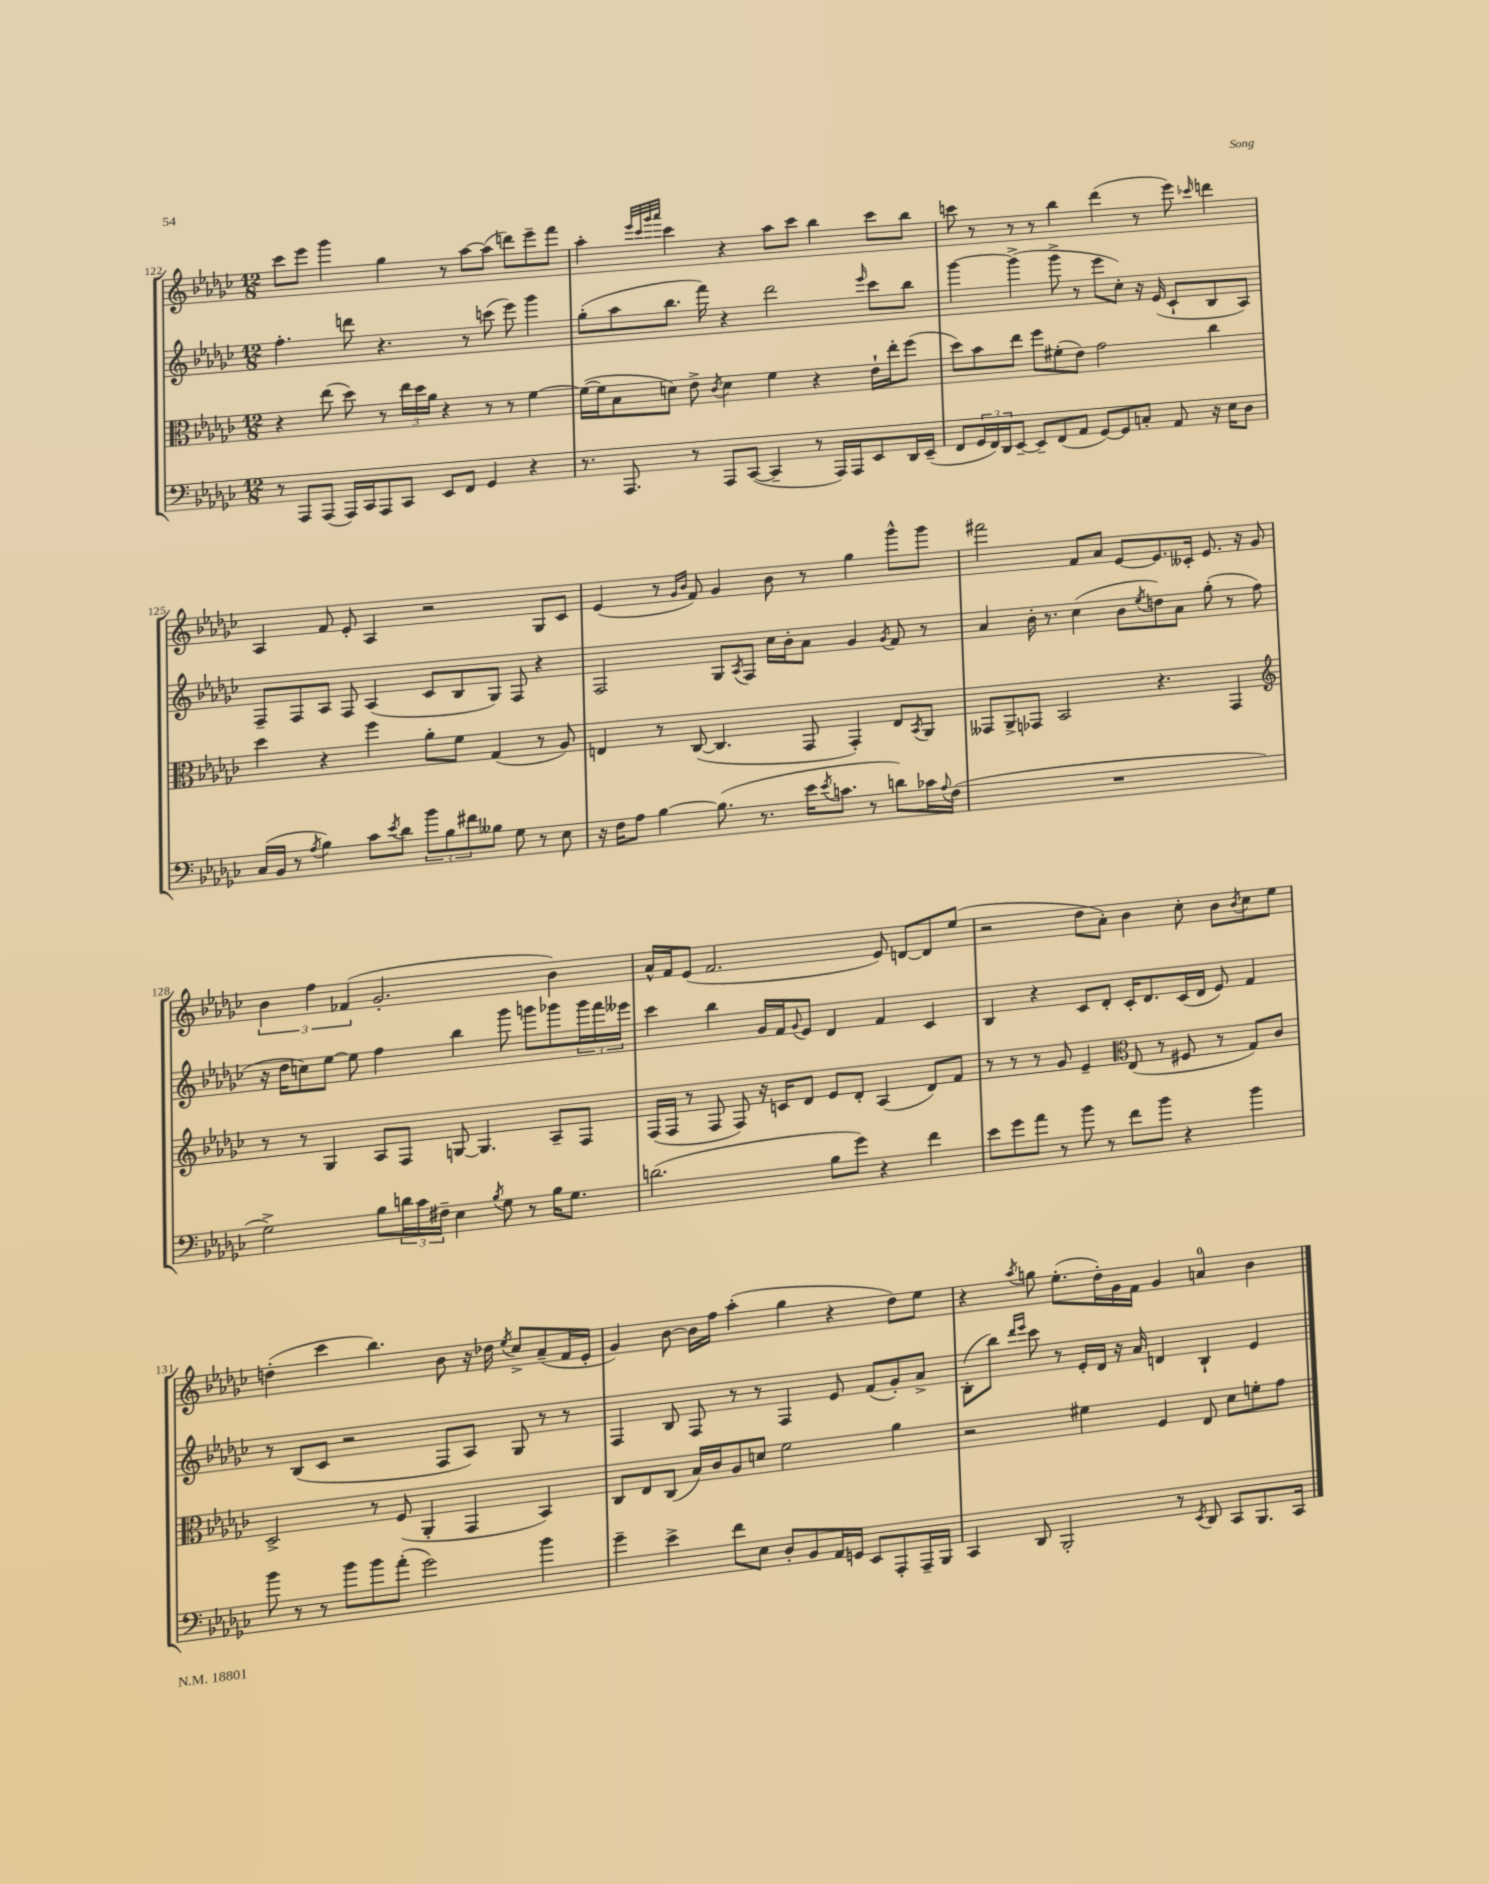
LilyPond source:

<<
\new StaffGroup <<
\new Staff = "s0" {
    \clef treble \key ges \major \numericTimeSignature \time 12/8
    ces'''8 ees'''8 ges'''4 ges''4 r8 aes''8~ aes''8( d'''8) ees'''8-- f'''8 |
    aes''4-. \grace { ees'''32 ces'''32 ges'''32 aes'''32 } ces'''4 r4 aes''8 ces'''8 bes''4 ces'''8 bes''8 |
    c'''8 r8 r8 r8 bes''4 des'''4( r8 ees'''8) \grace { ces'''16 } d'''4 |
    aes4 f'8 ees'8-. aes4 r2 ges8 ces'8 |
    ees'4( r8 \grace { ges'16 bes'16 } f'8) ges'4 bes'8 r8 ges''4 ges'''8-^ ges'''8 |
    fis'''2 f'8 aes'8 ees'8~ ees'8. ceses'16-. ees'8. r16 ges'8 |
    \tuplet 3/2 { bes'4 f''4 fes'4( } ges'2.-. bes'4) |
    aes'16-^ f'16 ees'8( f'2. ees'8) d'8~ d'8 ees''8( |
    r2 des''8 aes'8-.) bes'4 ces''8-. bes'8 \acciaccatura { bes'8 } ces''8 ees''8 |
    d''4-.( ces'''4 bes''4.) bes'8 r16 des''16 \acciaccatura { ees''8 } ces''8-> aes'8--( f'16 ees'16-. |
    ges'4) bes'8~ bes'16 f''16 aes''4-.( ges''4 r4 des''8) ees''8 |
    r4 \acciaccatura { aes''8 } g''8 ees''8.-.( des''16-.) ges'16 f'16 ges'4 a'4-0 bes'4 \bar "|." |
}
\new Staff = "s1" {
    \clef treble \key ges \major \numericTimeSignature \time 12/8
    f''4.-. d'''8 r4. r8 c'''8( ees'''8) ges'''4 |
    ges''8-.( aes''8 bes''8. f'''16) r4 des'''2 \grace { ees'''16 } ces'''8 bes''8 |
    ges'''4~ ges'''4->( ges'''8-> r8 ees'''8 ces''8-.) r16 ees'16( ces'8-! bes8 aes8) |
    f8-- f8 aes8 f8 aes4( ces'8 bes8 ges8) f8 r4 |
    f2 ges8 \acciaccatura { aes8 } f8 ces''16 bes'16-. aes'8 ges'4 \acciaccatura { ges'8 } f'8 r8 |
    aes'4 bes'16-. r8. ces''4( bes'8 \acciaccatura { ees''8 } d''8) aes'8 ges''8-.( r8 f''8 |
    r16 des''16 c''8) ees''8~ ees''8 f''4 bes''4 ges'''8 g'''8 ges'''8 \tuplet 3/2 { ges'''16 f'''16 eeses'''16 } |
    ces'''4 bes''4 ges'16 f'16 \appoggiatura { ges'8 } ees'8 des'4 f'4 ces'4 |
    bes4 r4 ces'8 des'8-. ces'16-. des'8. ces'16( des'16 ees'8) f'4 |
    r8 bes8( ces'8 r2 f8 aes8) ges8 r8 r8 |
    f4 bes8 f8 r8 r8 f4 ees'8 f'8( ges'8-.) aes'8-> |
    bes8-.( bes''8) \grace { des'''16 ees'''16 } ces'''8 r8 ees'16-. des'16 r16 aes'16 d'4 bes4-! ees'4 \bar "|." |
}
\new Staff = "s2" {
    \clef alto \key ges \major \numericTimeSignature \time 12/8
    r4 ees''8( des''8) r8 \tuplet 3/2 { ees''16 des''16 aes'16 } r4 r8 r8 f'4~ |
    f'16~( f'16 bes8 d'8) ees'8-> \acciaccatura { ces'8 } d'4 f'4 r4 ees'16-! ees''16-. f''8( |
    des''8) bes'8 ees''8 f''8 fis'8-.( ees'8) ges'2 ces''4 |
    des''4 r4 f''4 aes'8-. f'8 ges4( r8 aes8) |
    e4 r8 ces8~( ces4. ges,8 ges,4-.) e8 \acciaccatura { bes,8 } aes,8 |
    geses,8 aes,8-> ges,8 bes,2 r4. ges,4 |
    \clef treble r8 r8 ges4 aes8 f8 g8~ g4. aes8-- f8 |
    f16( f16 r8 f8 f8) r16 c'16 des'8 ees'8 des'8-. aes4( des'8) f'8 |
    r8 r8 r8 ges'8 ees'4-- \clef alto ees8( r8 fis8 r8 ges8) ces'8 |
    des2-> r8 f8( aes,4-. ges,4 bes,4) |
    ces8 ees8 ces8( bes16) ces'16 aes8 d'8 f'2 aes'4 |
    r2 fis'4 f4 ees8 des'8 f'8-. ges'8 \bar "|." |
}
\new Staff = "s3" {
    \clef bass \key ges \major \numericTimeSignature \time 12/8
    r8 aes,,8 aes,,8( aes,,16) ces,16 aes,,8 ces,8 ees,8 f,8 ges,4 r4 |
    r8. aes,,8. r8 aes,,8 ces,8~( ces,4-- r8 aes,,16) aes,,16 ees,8 des,16 ees,16--( |
    f,8 \tuplet 3/2 { ges,16 f,16) des,16 } ees,8~-- ees,8-- f,8( aes,8 ges,8~) ges,8 c8-. aes,8 r16 ees16 des8 |
    ces16( bes,16 r8 \acciaccatura { aes8 } bes4) ces'8 \acciaccatura { ees'8 } des'8 \tuplet 3/2 { bes'8 bes8 fis'8 } beses8 ges8 r8 ees8 |
    r16 f16 aes8 bes4~ bes8.( r8. ees'16 \acciaccatura { ees'8 } c'8. r8 d'8) ces'16 \appoggiatura { aes8 } f16( |
    R1. |
    ges2->) bes8 \tuplet 3/2 { d'16 ces'16 fis16-- } ees4 \acciaccatura { bes8 } ges8 r8 bes16 ges8. |
    d'2.( bes8 ges'8) r4 f'4 |
    ees'8 ges'8 aes'8 r8 bes'8 r8 f'8 bes'8 r4 bes'4 |
    bes'8 r8 r8 bes'8 bes'8 aes'8-.( ges'2) bes'4 |
    ges'4-- ees'4-> f'8 ees8 des8-. bes,8 aes,16 g,16 ees,8 aes,,8-. aes,,16-- bes,,16 |
    ces,4 des,8 bes,,2-. r8 \acciaccatura { ees,8 } des,8 ces,8 bes,,8. ces,16 \bar "|." |
}
>>
>>
\layout { \context { \Score currentBarNumber = #122 } }
